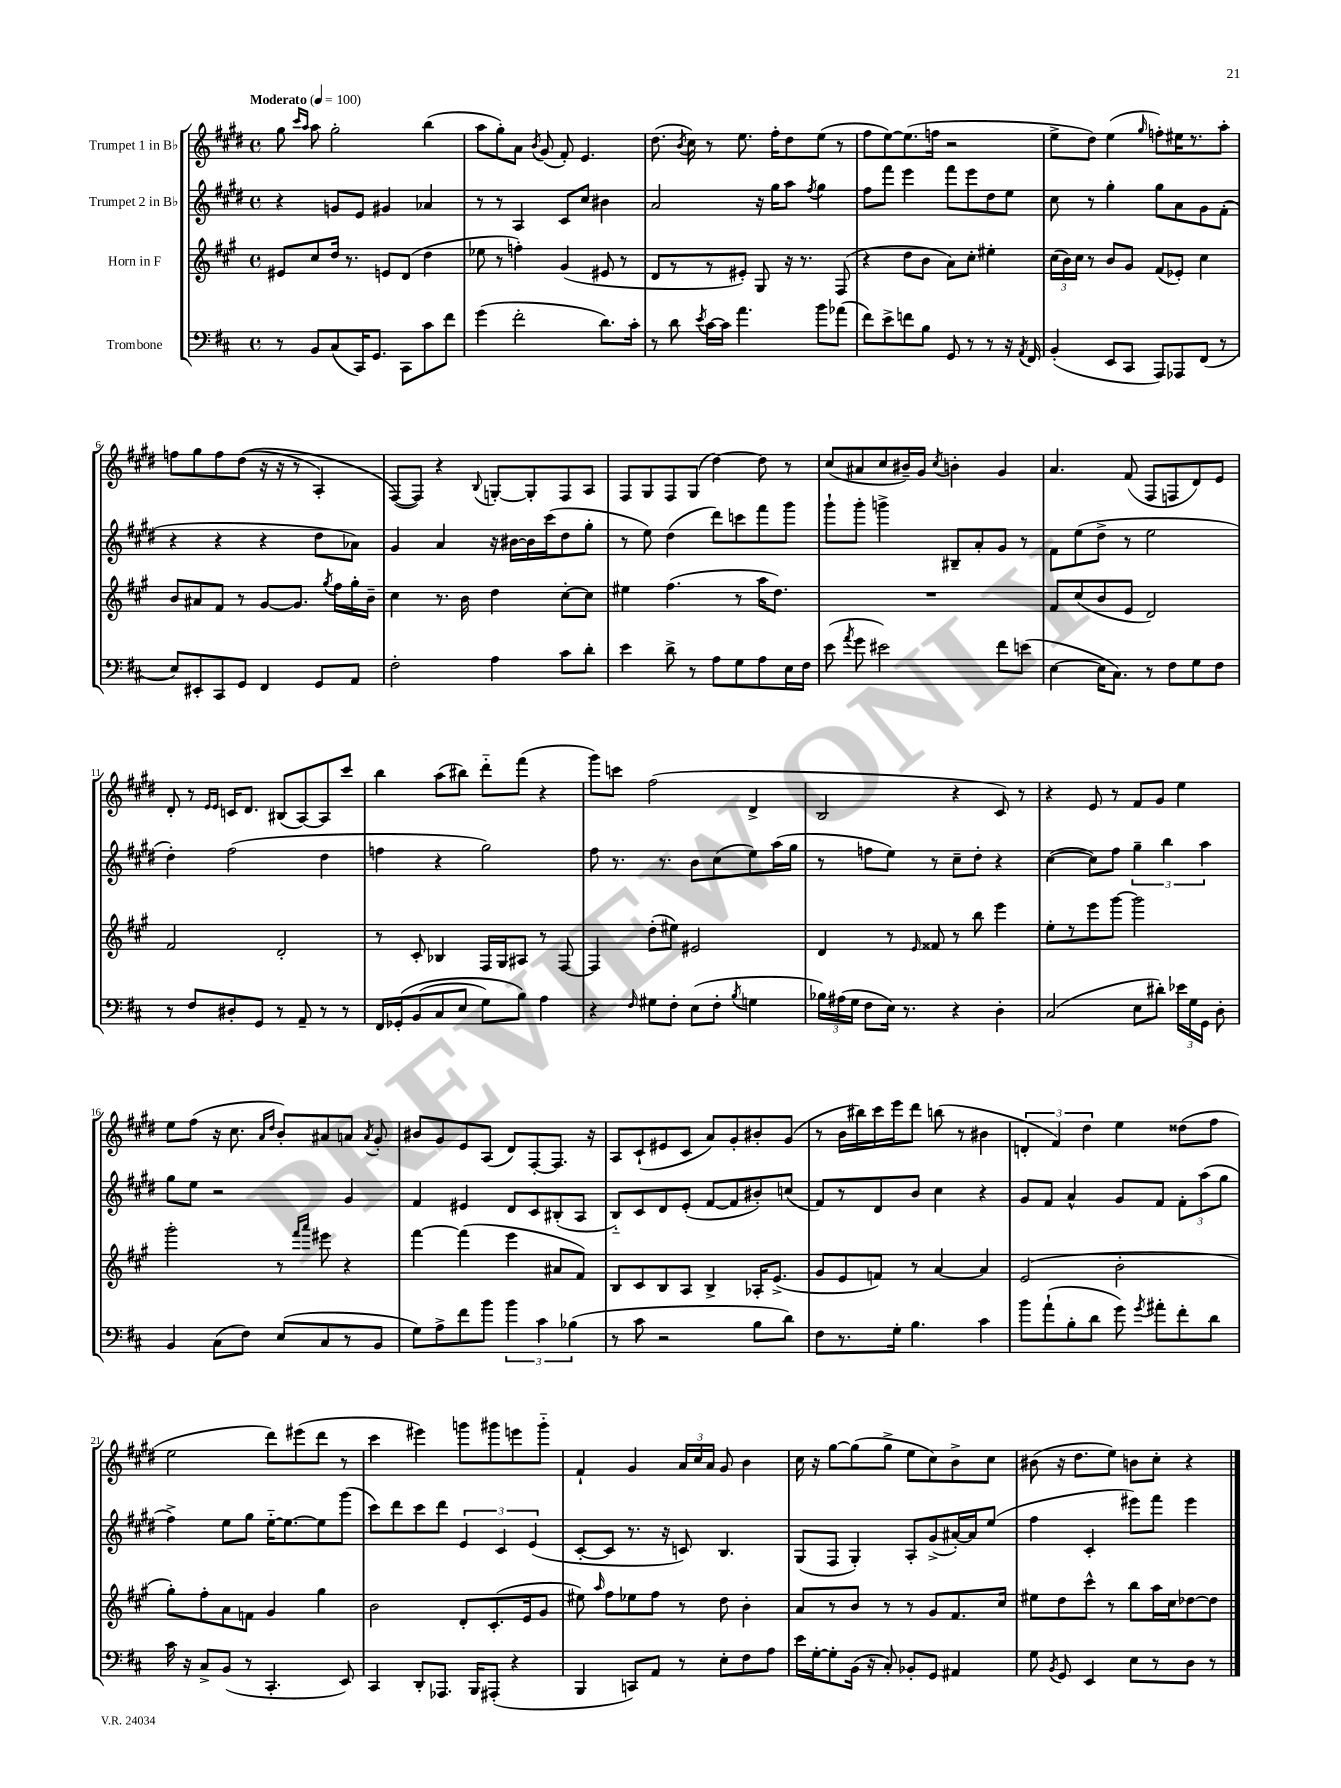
<<
\new StaffGroup <<
\new Staff = "s0" \with { instrumentName = "Trumpet 1 in Bb" } {
    \clef treble \key e \major \defaultTimeSignature \time 4/4 \tempo "Moderato" 4 = 100
    \autoBeamOff gis''8 \grace { cis'''16[ a''16] } a''8 gis''2-. b''4( |
    a''8[ gis''8-.) a'8] \acciaccatura { b'8 } gis'8( fis'8-.) e'4. |
    dis''8.( \acciaccatura { b'8 } cis''16) r8 e''8. fis''16[-. dis''8 e''8]( r8 |
    fis''8[ e''8~) e''8.( f''16] r2 |
    e''8[-> dis''8]) e''4( \grace { gis''16 } f''8[-.) eis''16 r8. a''8]-. |
    f''8[ gis''8 f''8 dis''8](\( r16 r16 r8 a4-.) |
    fis8[~(\) fis8]) r4 \appoggiatura { b8 } g8[~-. g8-. fis8 a8] |
    fis8[ gis8 fis8 gis8]( dis''4~) dis''8 r8 |
    cis''8[( ais'8 cis''8 bis'16--) gis'16] \acciaccatura { cis''8 } b'4-. gis'4 |
    a'4. fis'8( fis8[ f8 dis'8) e'8] |
    dis'8-. r8 \grace { e'16[ e'16] } c'16[ dis'8.] bis8[( a8~) a8 cis'''8] |
    b''4 a''8[( bis''8]) dis'''8[-_ fis'''8]( r4 |
    gis'''8[) c'''8] fis''2( dis'4-> |
    b2 r4 cis'8) r8 |
    r4 e'8 r8 fis'8[ gis'8] e''4 |
    e''8[ fis''8]( r16 cis''8. \grace { a'16[ dis''16] } b'8[-.) ais'8 a'8] \acciaccatura { a'8 } gis'8-. |
    bis'8[ gis'8 e'8 a8]( dis'8[) fis8~-. fis8.] r16 |
    a8[ cis'8-!( eis'8 cis'8] a'8[) gis'8-. bis'8-. gis'8]( |
    r8 b'16[ bis''16) cis'''16 e'''16 dis'''8] b''8( r8 bis'4 |
    \tuplet 3/2 { d'4-. fis'4) dis''4 } e''4 disis''8[( fis''8] |
    e''2 dis'''8[) eis'''8( dis'''8] r8 |
    cis'''4 eis'''4) g'''8[ gis'''8 e'''8 gis'''8]-_ |
    fis'4-! gis'4 \tuplet 3/2 { a'16[ cis''16 a'16] } gis'8 b'4 |
    cis''16 r16 gis''8[~ gis''8( gis''8]-> e''8[ cis''8) b'8-> cis''8] |
    bis'8( r16 dis''8.[ e''8]) b'8[ cis''8]-. r4 \bar "|." |
}
\new Staff = "s1" \with { instrumentName = "Trumpet 2 in Bb" } {
    \clef treble \key e \major \defaultTimeSignature \time 4/4
    \autoBeamOff r4 g'8[ e'8] gis'4 aes'4 |
    r8 r8 a4 cis'8[ cis''8] bis'4 |
    a'2 r16 gis''16[ a''8] \acciaccatura { fis''8 } gis''4 |
    fis''8[ fis'''8] e'''4 fis'''8[ e'''8 dis''8 e''8] |
    cis''8 r8 gis''4-. gis''8[ a'8 gis'8 fis'8]-.( |
    r4 r4 r4 dis''8[ aes'8]) |
    gis'4 a'4 r16 bis'16[~ bis'16 cis'''16( dis''8 gis''8]-. |
    r8 e''8) dis''4( dis'''8[) c'''8 fis'''8 gis'''8] |
    gis'''8[-! gis'''8]-. g'''4-> bis8[-- a'8-. gis'8] r8 |
    fis'8[ e''8( dis''8]-> r8 e''2 |
    dis''4-.) fis''2( dis''4 |
    f''4 r4 gis''2) |
    fis''8 r8. r8. b'8[ cis''8( e''8) a''16( gis''16] |
    r8 f''8[ e''8]) r8 cis''8[-- dis''8]-. r4 |
    cis''4~( cis''8[) fis''8] \tuplet 3/2 { gis''4-- b''4 a''4 } |
    gis''8[ e''8] r2 gis'4 |
    fis'4 eis'4 dis'8[ cis'8 bis8-.( a8] |
    b8[-_) cis'8 dis'8 e'8]-.( fis'8[~ fis'8 bis'8-.) c''8]( |
    fis'8[) r8 dis'8 b'8] cis''4 r4 |
    gis'8[ fis'8] a'4-^ gis'8[ fis'8] \tuplet 3/2 { fis'8[-. a''8( gis''8] } |
    fis''4->) e''8[ gis''8] e''16[~-_ e''8.~ e''8 gis'''8]( |
    cis'''8[) dis'''8 cis'''8 dis'''8] \tuplet 3/2 { e'4 cis'4 e'4( } |
    cis'8[~-. cis'8] r8. r16 c'8) b4. |
    gis8[( fis8] gis4-.) a8[-. gis'8->( ais'16~-.) ais'16 e''8]( |
    fis''4 cis'4-. eis'''8[) fis'''8] eis'''4 \bar "|." |
}
\new Staff = "s2" \with { instrumentName = "Horn in F" } {
    \clef treble \key a \major \defaultTimeSignature \time 4/4
    \autoBeamOff eis'8[ cis''8 d''16] r8. e'8[ d'8]( d''4 |
    ees''8 r8 f''4-.) gis'4( eis'8 r8 |
    d'8[ r8 r8 eis'8]-.) gis8 r16 r8. fis8( |
    r4 d''8[ b'8] a'8[) cis''8]-. eis''4-. |
    \tuplet 3/2 { cis''16[( b'16) cis''16] } r8 b'8[ gis'8] fis'8[( ees'8]-.) cis''4 |
    b'8[ ais'8 fis'8] r8 gis'8[~ gis'8.] \acciaccatura { gis''8 } fis''16[ gis''16-. b'16]-- |
    cis''4 r8. b'16 d''4 cis''8[~-. cis''8] |
    eis''4 fis''4.( r8 a''16[ d''8.]) |
    R1 |
    fis'8[ cis''8( b'8 e'8] d'2) |
    fis'2 d'2-. |
    r8 cis'8-. bes4 fis16[ gis16 ais8] r8 fis8~ |
    fis4 d''8[-.( eis''8]) eis'2 |
    d'4 r8 \grace { e'16 } fisis'8 r8 b''8 e'''4 |
    e''8[-. r8 e'''8 gis'''8]~ gis'''2 |
    gis'''2-. r8 \grace { fis'''16[ a'''16] } eis'''8 r4 |
    fis'''4~ fis'''4( e'''4 ais'8[ fis'8]) |
    b8[ cis'8 b8 a8] b4-> aes16[-. e'8.]->( |
    gis'8[ e'8 f'8]) r8 a'4~ a'4 |
    e'2( b'2-. |
    gis''8[-.) fis''8-. a'8 f'8] gis'4 gis''4 |
    b'2 d'8[-. cis'8.-.( e'16 gis'8] |
    eis''8) \grace { a''16 } fis''8[ ees''8 fis''8] r8 d''8 b'4-. |
    a'8[ r8 b'8] r8 r8 gis'8[ fis'8. cis''16] |
    eis''8[ d''8 cis'''8]-^ r8 b''8[ a''16 cis''16 des''8~ des''8] \bar "|." |
}
\new Staff = "s3" \with { instrumentName = "Trombone" } {
    \clef bass \key d \major \defaultTimeSignature \time 4/4
    \autoBeamOff r8 b,8[ cis8( cis,16) g,8.] cis,8[ cis'8 fis'8] |
    g'4( fis'2-. d'8.[) cis'16]-. |
    r8 d'8 \acciaccatura { e'8 } cis'16[~ cis'16] a'4. b'8[ aes'8]( |
    fis'8[) e'8-> f'8 b8] g,8 r8 r8 r16 \acciaccatura { a,8 } fis,16 |
    b,4-.( e,8[ cis,8] a,,8[) aes,,8 fis,8]( r8 |
    e8[) eis,8-. cis,8 g,8] fis,4 g,8[ a,8] |
    fis2-. a4 cis'8[ d'8]-. |
    e'4 d'8-> r8 a8[ g8 a8 e16 fis16] |
    e'8( \acciaccatura { a'8 } g'8 eis'2) fis'8[ e'8]( |
    e4~ e16[ cis8.]) r8 fis8[ g8 fis8] |
    r8 fis8[ dis8-. g,8] r8 a,8-- r8 r8 |
    fis,16[ ges,16-.\( b,8( cis8 e8] g8[) b8]\) a4 |
    r4 \grace { fis16 } gis8[ fis8]-. e8[( fis8]-. \acciaccatura { b8 } g4 |
    \tuplet 3/2 { bes16[) ais16( g16] } fis8[ e16]) r8. r4 d4-. |
    cis2( e8[ dis'8]-.) \tuplet 3/2 { ees'16[ g16 g,16] } d8-. |
    b,4 cis8[( fis8]) e8[( cis8 r8 b,8] |
    g8[) a8-> fis'8 b'8] \tuplet 3/2 { b'4 cis'4 bes4( } |
    r8 cis'8 r2 b8[ d'8]) |
    fis8[ r8. g16]-. b4. cis'4 |
    b'8[ a'8-!( b8-. d'8] g'8) \acciaccatura { g'8 } ais'8[-. fis'8-. d'8] |
    cis'16 r16 cis8[-> b,8]( r8 cis,4.-. e,8) |
    cis,4 d,8[-. aes,,8.] b,,16[ ais,,8]-.( r4 |
    b,,4 c,8[) a,8] r8 e8[-. fis8 a8] |
    e'16[ g16~-. g8-. b,16]( r16 cis8-.) bes,8[-. g,8] ais,4 |
    g8 \acciaccatura { b,8 } g,8 e,4 e8[ r8 d8] r8 \bar "|." |
}
>>
>>
